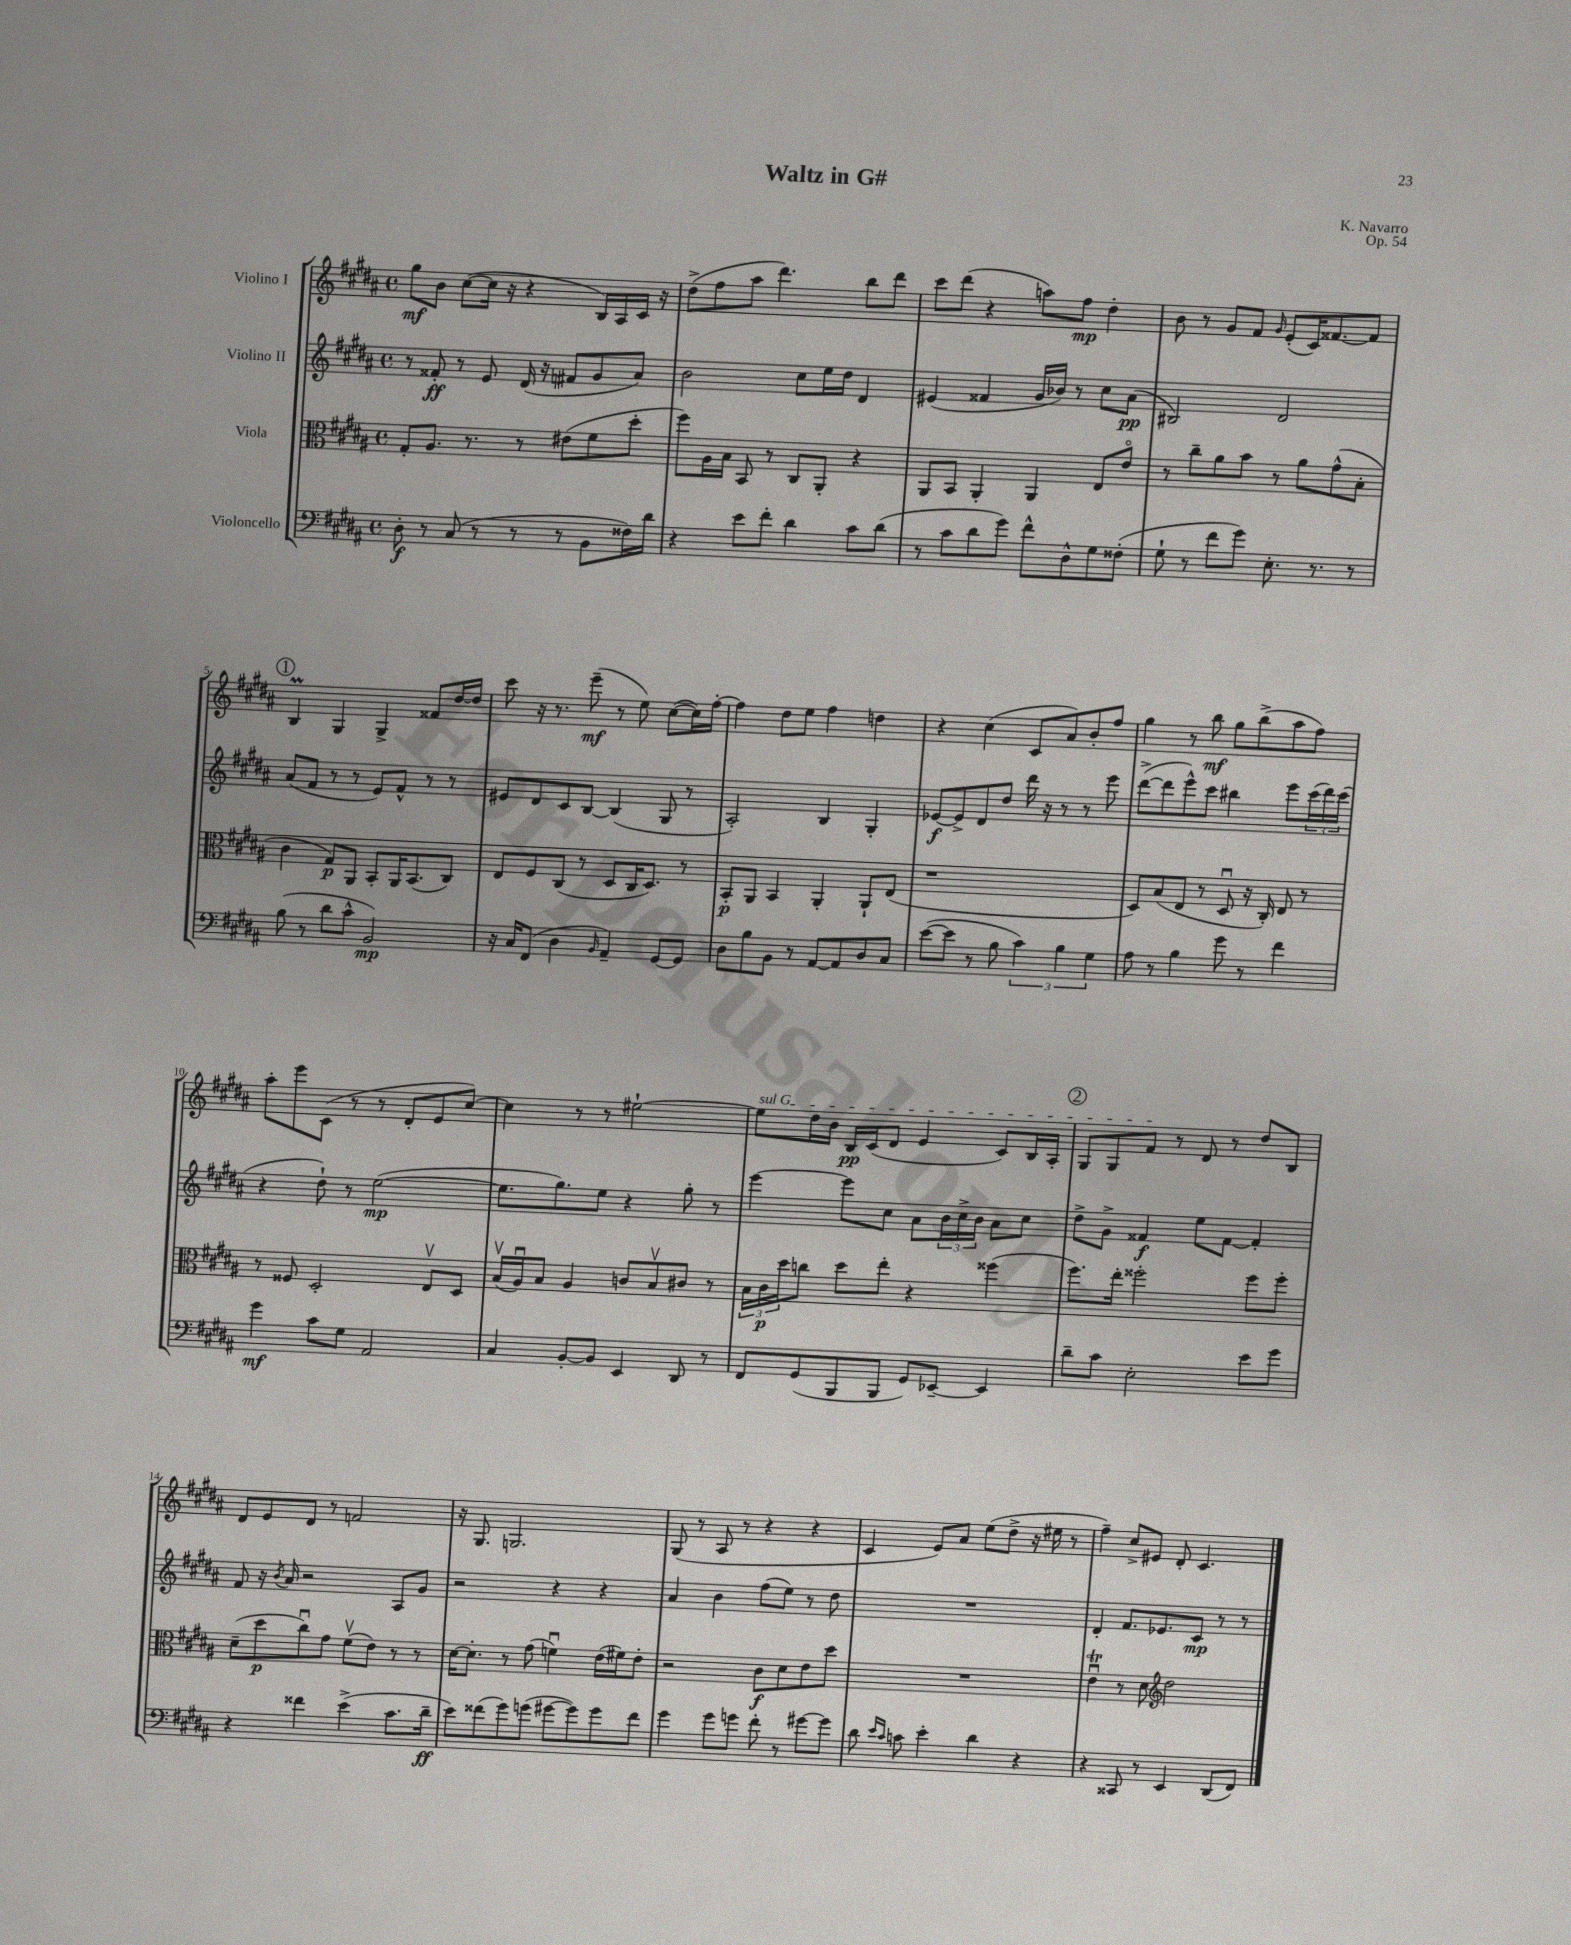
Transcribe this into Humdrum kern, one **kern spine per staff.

**kern	**kern	**kern	**kern
*staff4	*staff3	*staff2	*staff1
*clefF4	*clefC3	*clefG2	*clefG2
*k[f#c#g#d#a#]	*k[f#c#g#d#a#]	*k[f#c#g#d#a#]	*k[f#c#g#d#a#]
*M4/4	*M4/4	*M4/4	*M4/4
*met(c)	*met(c)	*met(c)	*met(c)
8D#'	8G#'	8r	8gg#
8r	8.A#	8f##'	8b
(8C#	.	8r	([8cc#
.	8.r	.	.
8r	.	8e	16cc#]
.	.	.	16r
8r	8r	(16d#	4r
.	.	16r	.
8r	(8e#	8f#	.
8BB	8f#	8g#	16B)
.	.	.	16A#
16F##)	8dd#'	8a#)	16c#
16d#	.	.	16r
=	=	=	=
4r	8ff#)	2b	(8dd#^
.	16A#	.	8ff#
.	16B	.	.
8e	8BB	.	8aa#
8f#'	8r	.	4.ddd#)
4d#	8C#	8cc#	.
.	8AA#'	16ee	.
.	.	16dd#	.
8c#	4r	4d#	8bb
(8d#	.	.	8ddd#
=	=	=	=
8r	8AA#	(4e#	8ccc#
8c#	8BB	.	(8ddd#
8d#	4AA#'	4f##	4r
8g#)	.	.	.
8f#^^	4AA#	16g#	8aa)
.	.	16b-)	.
8D#^^	.	8r	8ff#
8G#	8E	8cc#	4dd#'
(8F##'	8eo	(8a#	.
=	=	=	=
8G#`	8r	2B#)	8b
8r	8cc#~	.	8r
8f#	8a#	.	8g#
8g#)	8b	.	8f#
.	.	.	16qqg#
8.E'	8r	2d#	(8e'
.	8a#	.	16c#)
8.r	.	.	[8.f##
.	(8g#^^	.	.
8r	8B'	.	8f##]
=	=	=	=
(8B	4c#	(8a#	4B
8r	.	8f#	.
8d#	8G#)	8r	4G#
8c#^^	8AA#	8r	.
2BB)	8BB'	8e)	4G#^
.	16AA#	8f#^^	.
.	(8.BB	.	.
.	.	8r	8f##
.	8C#)	8r	[16dd#
.	.	.	16dd#]
=	=	=	=
16r	8E	8e#	8ccc#
16C#	.	.	.
(8FF#	8F#	8d#	16r
.	.	.	8.r
4D#	(8C#	8c#	.
.	8r	[8B	(8eee~
16qqBB	.	.	.
4AA#~)	8D#	(4B]	8r
.	16C#	.	8ee)
.	8.D#)	.	.
[8GG#	.	8G#	([8cc#
8GG#]	8r	8r	16cc#])
.	.	.	[16ff#'
=	=	=	=
8D#	8BB'	2A#')	4ff#]
8B	8AA#	.	.
8BB	4BB	.	8dd#
8r	.	.	8ee
[8AA#	4AA#'	4B	4ff#
8AA#]	.	.	.
8D#	8AA#`	4G#'	4dd
8C#	(8E	.	.
=	=	=	=
([8e	1r	[8e-	4r
8e]	.	8e-^]	.
8r	.	8d#	(4cc#
8B	.	8dd#	.
6c#)	.	16ddd#	8c#
.	.	16r	.
.	.	8r	8a#)
6B	.	.	.
.	.	8r	8b'
6G#	.	.	.
.	.	8eee	8ff#
=	=	=	=
8A#	8D#)	([8ddd#^	4gg#
8r	(8B	8ddd#]	.
4B	8E	8eee^^)	8r
.	8r	8ccc#	8bb
8g#	8D#u	4bb#	8gg#
8r	16r	.	(8bb^
.	16C#')	.	.
4f#	8E	8eee	8aa#
.	8r	(24ccc#	8ff#)
.	.	24ddd#)	.
.	.	(24ccc#	.
=	=	=	=
4g#	8r	4r	8aa#'
.	8F##	.	8eee
8c#	2D#'	8dd#`)	(8c#
8G#	.	8r	8r
2AA#	.	([2ee	8r
.	.	.	8d#'
.	8Ev	.	8e
.	8D#	.	[8cc#)
=	=	=	=
4C#	(16Bv	8.ee]	4cc#]
.	16A#u)	.	.
.	8B	.	.
.	.	8.gg#)	.
[8BB'	4A#	.	8r
8BB]	.	8ee	8r
4EE	8c	4r	[2ee#`
.	8Bv	.	.
8DD#	8c#	8gg#'	.
8r	8r	8r	.
=	=	=	=
8FF#	24B	[4eee	8ee#]
.	24c#	.	.
.	24dd#	.	.
(8GG#	8cc	.	16dd#
.	.	.	16b
8BBB	8dd#	8eee]	16B
.	.	.	(16c#
8BBB	8ee'	8cc#	8d#
8GG#)	4r	8a#	4e
[8EE-~	.	24b	.
.	.	24cc#^	.
.	.	24b	.
4EE-]	(4ff##	8a#	8c#)
.	.	8cc#	16B
.	.	.	16A#'
=	=	=	=
8d#~	8.ff#)	8dd#^	8G#
8c#	.	8g#^	8G#
.	16ee'	.	.
2E'	2ff##'	4f##	8f#
.	.	.	8r
.	.	8ee	8d#
.	.	[8f##	8r
8e	8ff##	4f##']	8dd#
8g#	8ff##'	.	8B
=	=	=	=
4r	(8d#~	8f#	8d#
.	8dd#	16r	8e
.	.	8qb	.
.	.	16a#	.
4f##	8cc#u)	2r	8d#
.	8g#	.	8r
(4e^	(8f#v	.	2f
.	8e)	.	.
8.c#	8r	8A#	.
.	8r	8g#	.
16d#~	.	.	.
=	=	=	=
8e)	[16d#	2r	16r
.	8.d#']	.	8.G#
(8f##	.	.	.
8g#)	8r	.	2.G
(8g	(8g#	.	.
[8g#	4fu)	4r	.
8g#])	.	.	.
8g#	(16e	4r	.
.	16f#)	.	.
8f##	8e'	.	.
=	=	=	=
4g#	2r	4a#	(8G#
.	.	.	8r
8g#	.	4b	8A#
8g	.	.	8r
8f#'	8c#	(8ff#	4r
8r	8d#	8ee)	.
[8g#	8e	8r	4r
8g#]	8dd#	8dd#	.
=	=	=	=
8d#	1r	1r	4c#
16qqe	.	.	.
16qqc#	.	.	.
8c	.	.	.
4e'	.	.	8e)
.	.	.	8a#
4d#	.	.	(8ee
.	.	.	8dd#^
4r	.	.	16r
.	.	.	16ee#
.	.	.	8r
=	=	=	=
4r	4eu	4d#'	4ff#~)
8CC##	8r	8.f#	8cc#^
8r	8d#	.	8e#
.	.	8.e-	.
*	*clefG2	*	*
4EE	2dd#	.	8d#'
.	.	8c#	4.c#
(8DD#	.	8r	.
8FF#)	.	8r	.
==	==	==	==
*-	*-	*-	*-
